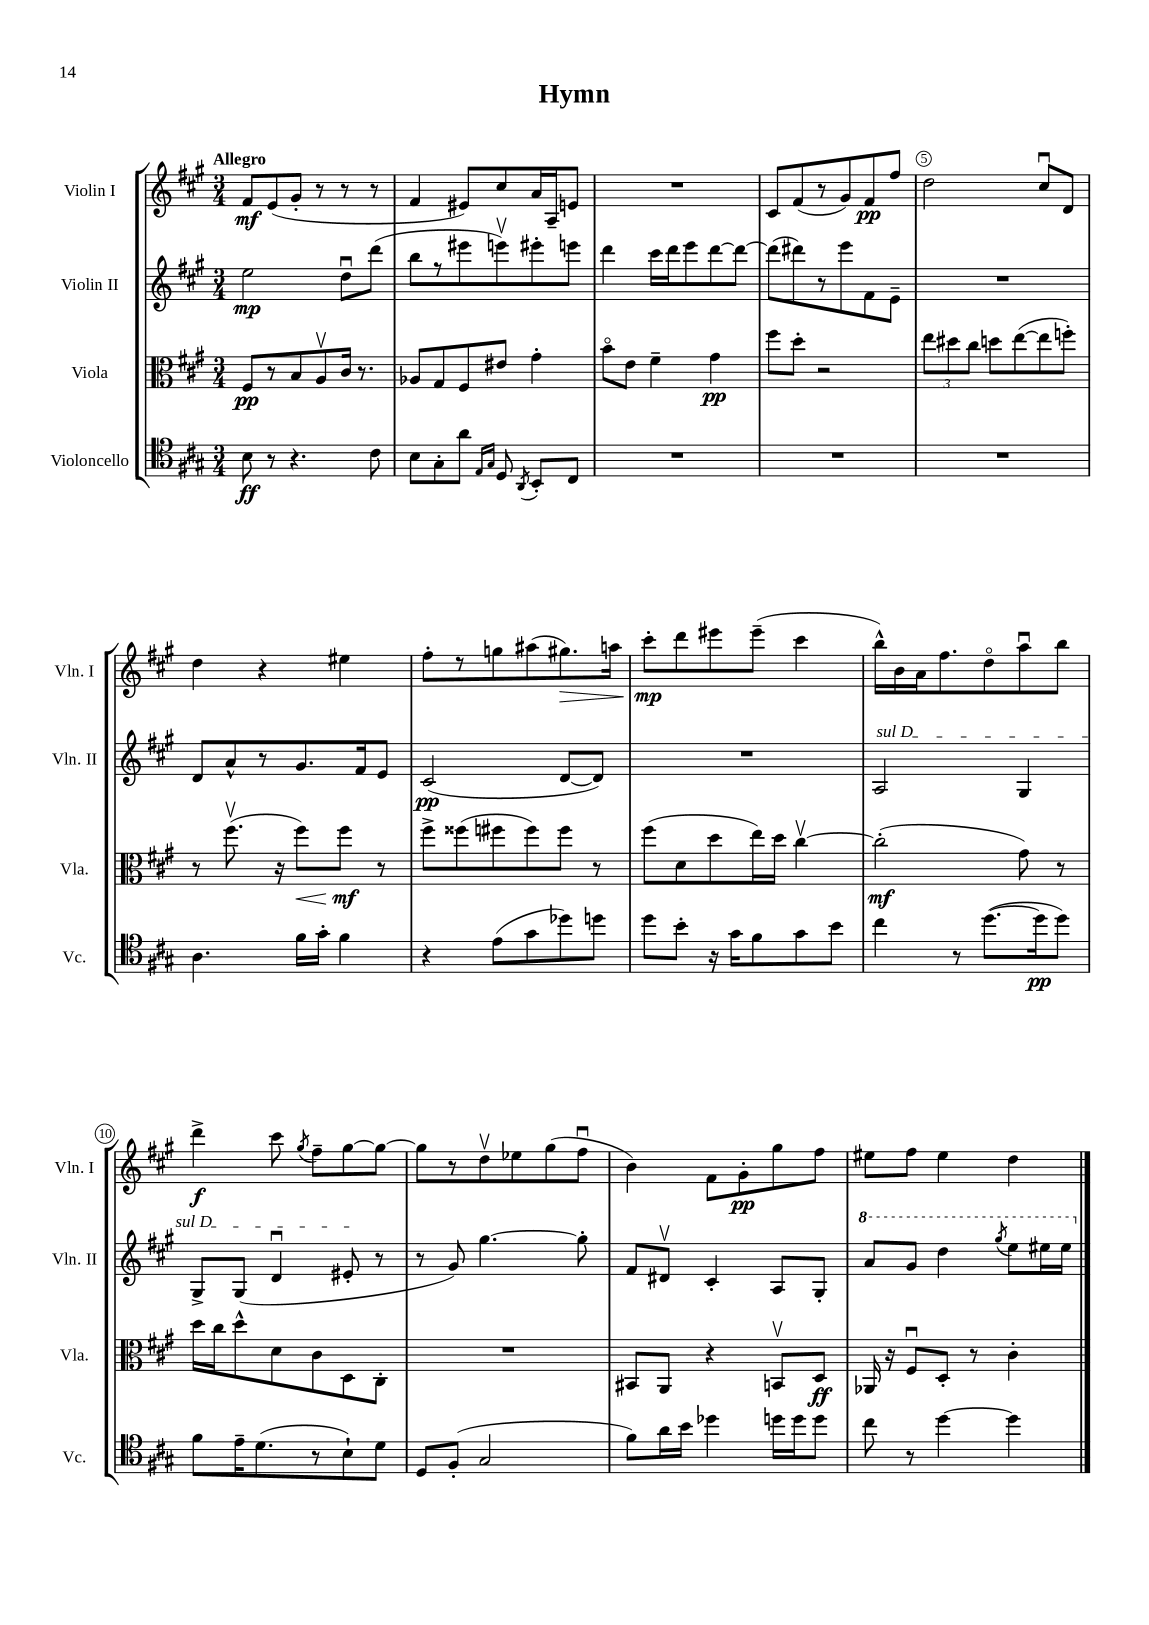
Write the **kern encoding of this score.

**kern	**kern	**kern	**kern
*staff4	*staff3	*staff2	*staff1
*clefC4	*clefC3	*clefG2	*clefG2
*k[f#c#g#]	*k[f#c#g#]	*k[f#c#g#]	*k[f#c#g#]
*M3/4	*M3/4	*M3/4	*M3/4
8B\	8F#/L	2ee\	8f#/L
8r	8r	.	(8e/
4.r	8B/	.	8g#'/J
.	8Av/	.	8r
.	16c#/Jk	8ddu\L	8r
.	8.r	.	.
8c#\	.	(8ddd\J	8r
=	=	=	=
8B\L	8A-/L	8bb\L	4f#/
8G#'\	8G#/	8r	.
8a\J	8F#/	8eee#\	8e#/L)
16qqE/LL	.	.	.
16qqG#/JJ	.	.	.
8D/	8e#/J	8eeev\)	8cc#/
8qAA/	.	.	.
8BB'/L	4g#'\	8eee#'\	16a/L
.	.	.	16A~/J
8C#/J	.	8eee\J	8e/J
=	=	=	=
2.r	8bo\L	4ddd\	2.r
.	8e\J	.	.
.	4f#~\	16ccc#\LL	.
.	.	16ddd\J	.
.	.	8eee\	.
.	4g#\	[8ddd\	.
.	.	8ddd\_J	.
=	=	=	=
2.r	8ff#\L	(8ddd\]L	8c#/L
.	8dd'\J	8ddd#\)	(8f#/
.	2r	8r	8r
.	.	8eee\	8g#/)
.	.	8f#\	8f#/
.	.	8e~\J	8ff#/J
=	=	=	=
2.r	12ee\L	2.r	2dd\
.	12dd#\	.	.
.	12cc#\J	.	.
.	8dd\L	.	.
.	([8ee\	.	.
.	8ee\]	.	8cc#u/L
.	8ff'\J)	.	8d/J
=	=	=	=
4.A\	8r	8d/L	4dd\
.	(8.ff#v\	8a^^/	.
.	.	8r	4r
.	16r	.	.
16f#\LL	8ff#\L)	8.g#/	.
16g#'\JJ	.	.	.
4f#\	8ff#\J	.	4ee#\
.	.	16f#/k	.
.	8r	8e/J	.
=	=	=	=
4r	8ff#^\L	(2c#/	8ff#'\L
.	(8ff##\	.	8r
(8e\L	8ff#\	.	8gg\
8g#\	8ff#\)	.	(8aa#\
8dd-\)	8ff#\J	[8d/L	8.gg#\)
8dd\J	8r	8d/]J)	.
.	.	.	16aa\Jk
=	=	=	=
8dd\L	(8ff#\L	2.r	8ccc#'\L
8b'\J	8d\	.	8ddd\
16r	8dd\	.	8eee#\
16g#\LK	.	.	.
8f#\	16ee\L)	.	(8eee#~\J
.	16dd\JJ	.	.
8g#\	[4cc#v\	.	4ccc#\
8b\J	.	.	.
=	=	=	=
4cc#\	(2cc#'\]	2A/	16bb^^\LL)
.	.	.	16b\
.	.	.	16a\J
.	.	.	8.ff#\
8r	.	.	.
([8.dd\L	.	.	8ddo\
.	8g#\)	4G#/	8aau\
16dd\]k	.	.	.
8dd\J)	8r	.	8bb\J
=	=	=	=
8f#\L	16dd\LL	8G#^/L	4ddd^\
.	16cc#\J	.	.
16e~\K	8dd^^\	(8G#/J	.
(8.d\	.	.	.
.	8d\	4du/	8ccc#\
.	.	.	8qgg#/
8r	8c#\	.	8ff#~\L
8B`\)	8D\	8e#'/	[8gg#\
8d\J	8C#'\J	8r	8gg#\_J
=	=	=	=
8D/L	2.r	8r	8gg#\]L
(8F#'/J	.	8g#/)	8r
2G#/	.	[4.gg#\	8ddv\
.	.	.	8ee-\
.	.	.	(8gg#\
.	.	8gg#'\]	8ff#u\J
=	=	=	=
8f#\L)	8BB#/L	8f#/L	4b\)
16a\L	8AA/J	8d#v/J	.
16b\JJ	.	.	.
4dd-\	4r	4c#'/	8f#\L
.	.	.	8g#'\
16dd\LL	8BBv/L	8A/L	8gg#\
16dd\J	.	.	.
8dd\J	8D/J	8G#'/J	8ff#\J
=	=	=	=
8cc#\	16AA-/	8aa/L	8ee#\L
.	16r	.	.
8r	8F#u/L	8gg#/J	8ff#\J
[4dd\	8D'/J	4ddd\	4ee#\
.	8r	.	.
.	.	8qggg#/	.
4dd\]	4c#'\	8eee\L	4dd\
.	.	16eee#\L	.
.	.	16eee#\JJ	.
==	==	==	==
*-	*-	*-	*-
